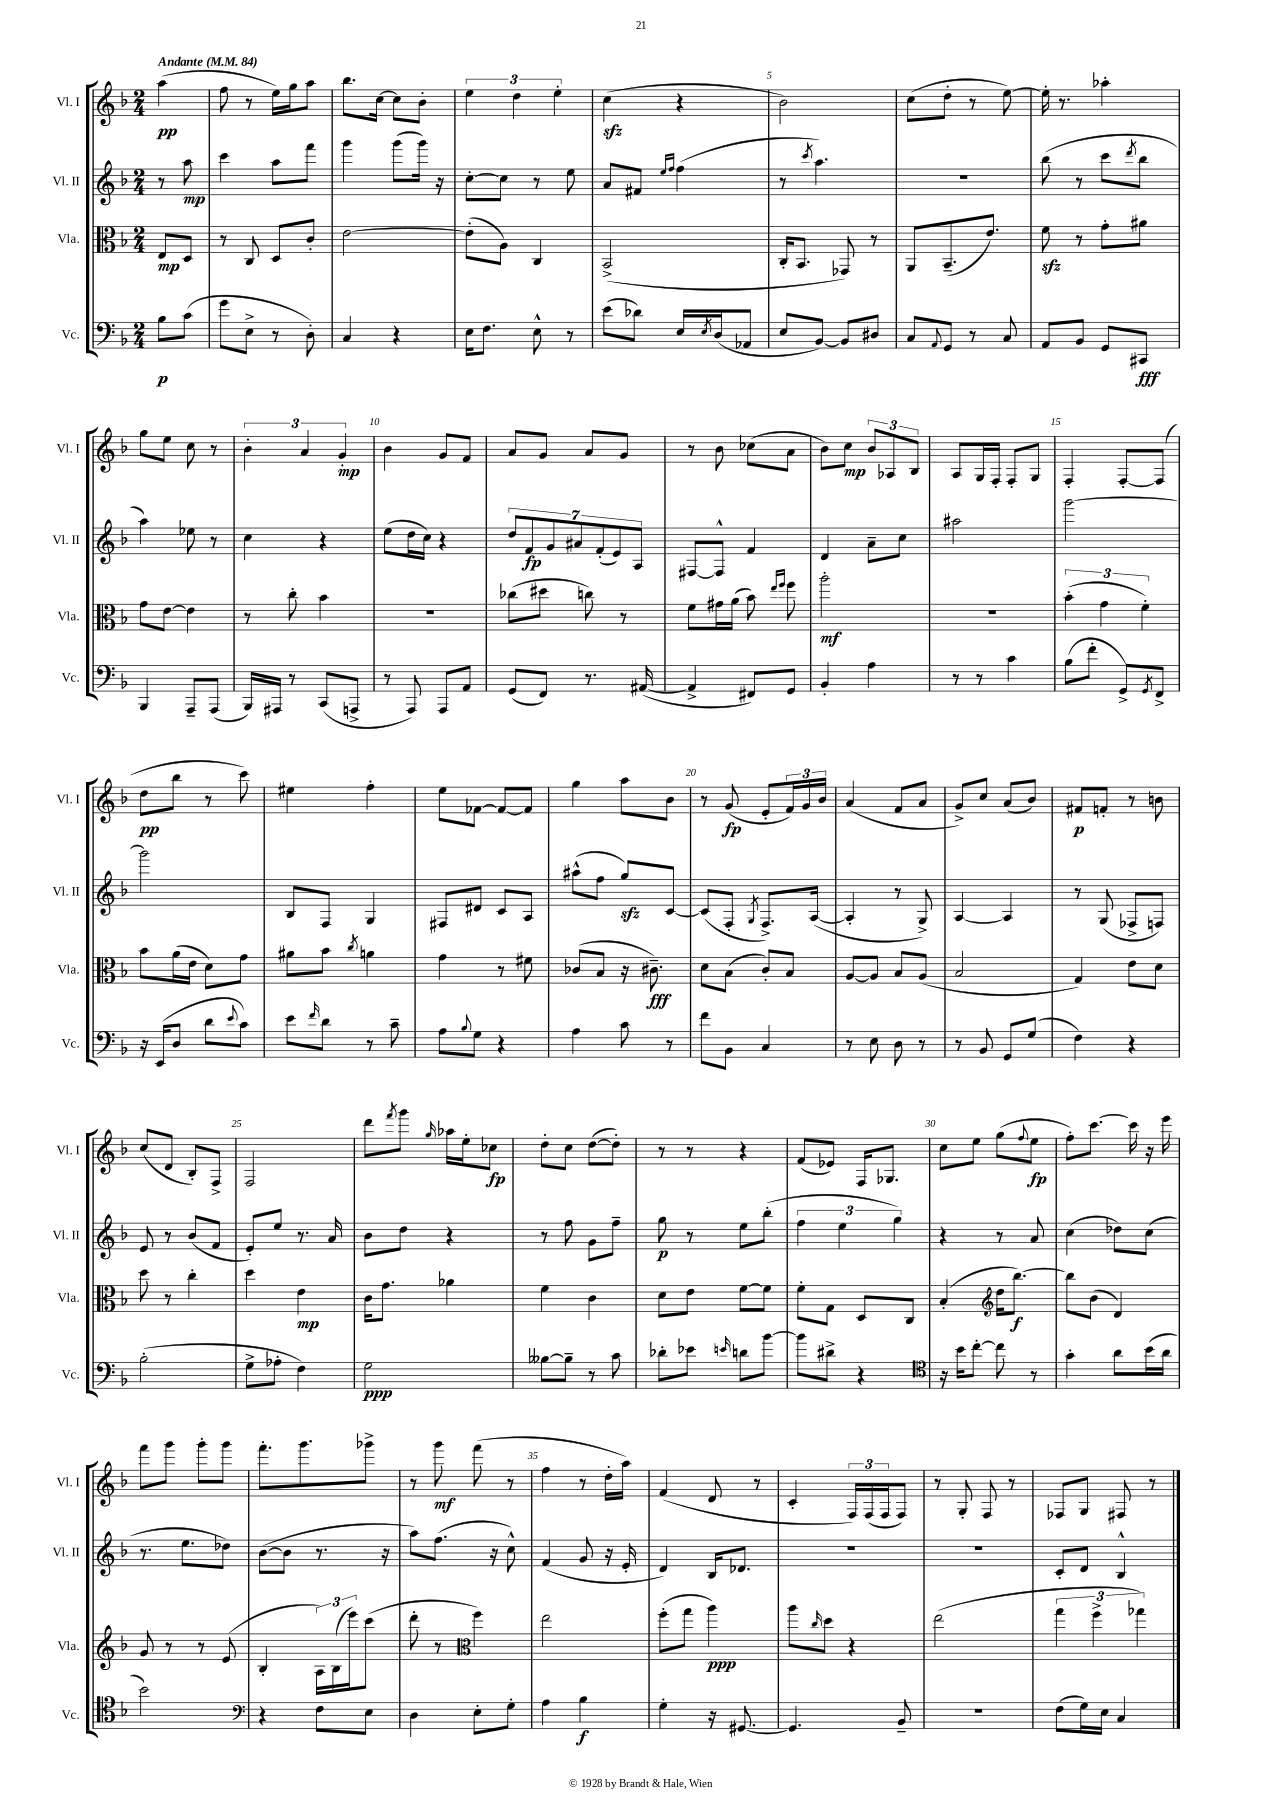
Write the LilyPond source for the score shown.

<<
\new StaffGroup <<
\new Staff = "s0" \with { instrumentName = "Vl. I" shortInstrumentName = "Vl. I" } {
    \clef treble \key f \major \numericTimeSignature \time 2/4 \partial 4 \tempo "Andante" 4 = 84
    a''4\pp( |
    f''8 r8 e''16) g''16 a''8 |
    bes''8. c''16~ c''8 bes'8-. |
    \tuplet 3/2 { e''4 d''4 e''4-. } |
    c''4\sfz( r4 |
    bes'2) |
    c''8( d''8-. r8 e''8~) |
    e''16-. r8. aes''4-. |
    g''8 e''8 c''8 r8 |
    \tuplet 3/2 { bes'4-. a'4 g'4-.\mp } |
    bes'4 g'8 f'8 |
    a'8 g'8 a'8 g'8 |
    r8 bes'8 ces''8( a'8 |
    bes'8) c''8\mp \tuplet 3/2 { bes'8 aes8 bes8 } |
    a8 g16 f16-. f8-. g8 |
    f4-. f8~-. f8( |
    d''8\pp bes''8 r8 c'''8) |
    eis''4 f''4-. |
    e''8 fes'8~ fes'8~ fes'8 |
    g''4 a''8 bes'8 |
    r8 g'8\fp( e'8-. \tuplet 3/2 { f'16) g'16 bes'16 } |
    a'4( f'8 a'8 |
    g'8->) c''8 a'8( bes'8) |
    fis'8\p f'8-. r8 b'8 |
    c''8( d'8 bes8-.) f8-> |
    f2 |
    d'''8 \acciaccatura { f'''8 } g'''8 \grace { g''16 } aes''16 e''16-. ces''8\fp |
    d''8-. c''8 d''8~( d''8-.) |
    r8 r8 r4 |
    f'8( ees'8) f16 ges8. |
    c''8 e''8 g''8( \appoggiatura { f''8 } e''8\fp |
    f''8-.) c'''8.~ c'''16 r16 e'''16 |
    f'''8 g'''8 g'''8-. g'''8 |
    f'''8.-. g'''8. ges'''8-> |
    r8 g'''8\mf f'''8( r8 |
    f''4 r8 d''16-. a''16) |
    f'4( d'8 r8 |
    c'4-. \tuplet 3/2 { f16) f16( f16 } f8) |
    r8 g8-. f8 r8 |
    fes8 g8 fis8 r8 \bar "|." |
}
\new Staff = "s1" \with { instrumentName = "Vl. II" shortInstrumentName = "Vl. II" } {
    \clef treble \key f \major \numericTimeSignature \time 2/4 \partial 4
    r8 a''8\mp |
    c'''4 a''8 f'''8 |
    g'''4 g'''8( g'''16) r16 |
    c''8~-. c''8 r8 e''8 |
    a'8 fis'8 \grace { e''16 f''16 } f''4( |
    r8 \acciaccatura { c'''8 } a''4.) |
    R2 |
    bes''8( r8 c'''8 \acciaccatura { d'''8 } bes''8 |
    a''4) ees''8 r8 |
    c''4 r4 |
    e''8( d''16 c''16) r4 |
    \tuplet 7/4 { d''8 f'8\fp g'8 ais'8 f'8-.( e'8) a8 } |
    fis8~ fis8-^ f'4 |
    d'4 a'8-- c''8 |
    ais''2 |
    g'''2~ |
    g'''2 |
    bes8 f8 g4 |
    fis8 dis'8 c'8 a8 |
    ais''8-^( f''8 g''8\sfz) c'8~ |
    c'8( f8-. \acciaccatura { g8 } f8.->) a16~( |
    a4-. r8 g8->) |
    a4~ a4 |
    r8 g8( fes8-> f8) |
    e'8 r8 bes'8( f'8 |
    e'8-.) e''8 r8. a'16 |
    bes'8 d''8 r4 |
    r8 f''8 g'8 f''8-- |
    g''8\p r8 e''8 bes''8-.( |
    \tuplet 3/2 { f''4 e''4 g''4) } |
    r4 r8 a'8 |
    c''4( des''8) c''8( |
    r8. e''8. des''8) |
    bes'8~( bes'8 r8. r16 |
    a''8) f''8.( r16 c''8-^) |
    f'4( g'8 r16 e'16-. |
    d'4) bes16 des'8. |
    R2 |
    r2 |
    c'8-. d'8 bes4-^ \bar "|." |
}
\new Staff = "s2" \with { instrumentName = "Vla." shortInstrumentName = "Vla." } {
    \clef alto \key f \major \numericTimeSignature \time 2/4 \partial 4
    e8\mp d8 |
    r8 c8 d8 c'8-. |
    e'2~ |
    e'8-.( a8) c4 |
    bes,2->( |
    c16-. bes,8. ges,8) r8 |
    a,8 bes,8.--( e'8.) |
    f'8\sfz r8 g'8-. ais'8 |
    g'8 e'8~ e'4 |
    r8 c''8-. bes'4 |
    r2 |
    ces''8( dis''8 c''8) r8 |
    f'8 gis'16 a'16( bes'8) \grace { e''16 f''16 } f''8 |
    a''2-.\mf |
    r2 |
    \tuplet 3/2 { bes'4-.( g'4 f'4-.) } |
    bes'8 a'16( e'16 d'8) g'8 |
    ais'8 bes'8 \acciaccatura { c''8 } a'4 |
    g'4 r8 fis'8 |
    ces'8( bes8 r16 cis'8.--\fff) |
    d'8 bes8( c'8-.) bes8 |
    a8~ a8 bes8 a8( |
    bes2 |
    g4) e'8 d'8 |
    d''8 r8 c''4-. |
    d''4 e'4\mp |
    c'16 g'8. aes'4 |
    f'4 c'4 |
    d'8 e'8 f'8~ f'8 |
    f'8-. g8 d8 c8 |
    bes4-.( \clef treble d''16 bes''8.~\f) |
    bes''8 bes'8( d'4) |
    g'8 r8 r8 e'8( |
    bes4-. \tuplet 3/2 { a16) bes16( e'''16) } c'''8( |
    d'''8-. r8 \clef alto f''4) |
    e''2 |
    f''8-.( g''8 a''4\ppp) |
    a''8 \grace { c''16 } d''8 r4 |
    e''2( |
    \tuplet 3/2 { g''4 f''4-> ges''4) } \bar "|." |
}
\new Staff = "s3" \with { instrumentName = "Vc." shortInstrumentName = "Vc." } {
    \clef bass \key f \major \numericTimeSignature \time 2/4 \partial 4
    bes8\p c'8( |
    g'8 e8-> r8 d8-.) |
    c4 r4 |
    e16 f8. e8-^ r8 |
    e'8( des'8) e16 \acciaccatura { e8 } d16( aes,8 |
    e8 bes,8~) bes,8 dis8 |
    c8 \appoggiatura { a,8 } g,8 r8 c8 |
    a,8 bes,8 g,8 cis,8\fff |
    bes,,4 a,,8-- a,,8( |
    bes,,16) ais,,16 r8 c,8( a,,8-> |
    r8 a,,8) a,,8 a,8 |
    g,8( f,8) r8. ais,16~( |
    ais,4-> fis,8) g,8 |
    bes,4-. a4 |
    r8 r8 c'4 |
    bes8( f'8-. g,8->) \acciaccatura { g,8 } f,8-> |
    r16 e,16( d8 d'8 \appoggiatura { e'8 } c'8) |
    e'8 \grace { f'16 } d'8 r8 c'8-- |
    a8 \appoggiatura { bes8 } g8 r4 |
    a4 c'8 r8 |
    f'8 bes,8 c4 |
    r8 e8 d8 r8 |
    r8 bes,8 g,8 g8( |
    f4) r4 |
    bes2-.( |
    g8-> aes8-. f4) |
    g2\ppp |
    beses8~ beses8-- r8 c'8 |
    des'8-. ees'8 \grace { e'16 } d'8 bes'8~ |
    bes'8 dis'8-> r4 |
    \clef tenor r16 bes'16 c''8~-. c''8 r8 |
    g'4-. a'8 bes'16( a'16 |
    bes'2) |
    \clef bass r4 f8 e8 |
    d4 e8-. g8-. |
    a4 bes4\f |
    g4-. r16 gis,8.~ |
    gis,4. bes,8-- |
    r2 |
    f8( g16) e16 c4 \bar "|." |
}
>>
>>
\layout { \context { \Score \override BarNumber.break-visibility = ##(#f #t #t) barNumberVisibility = #(every-nth-bar-number-visible 5) } }
